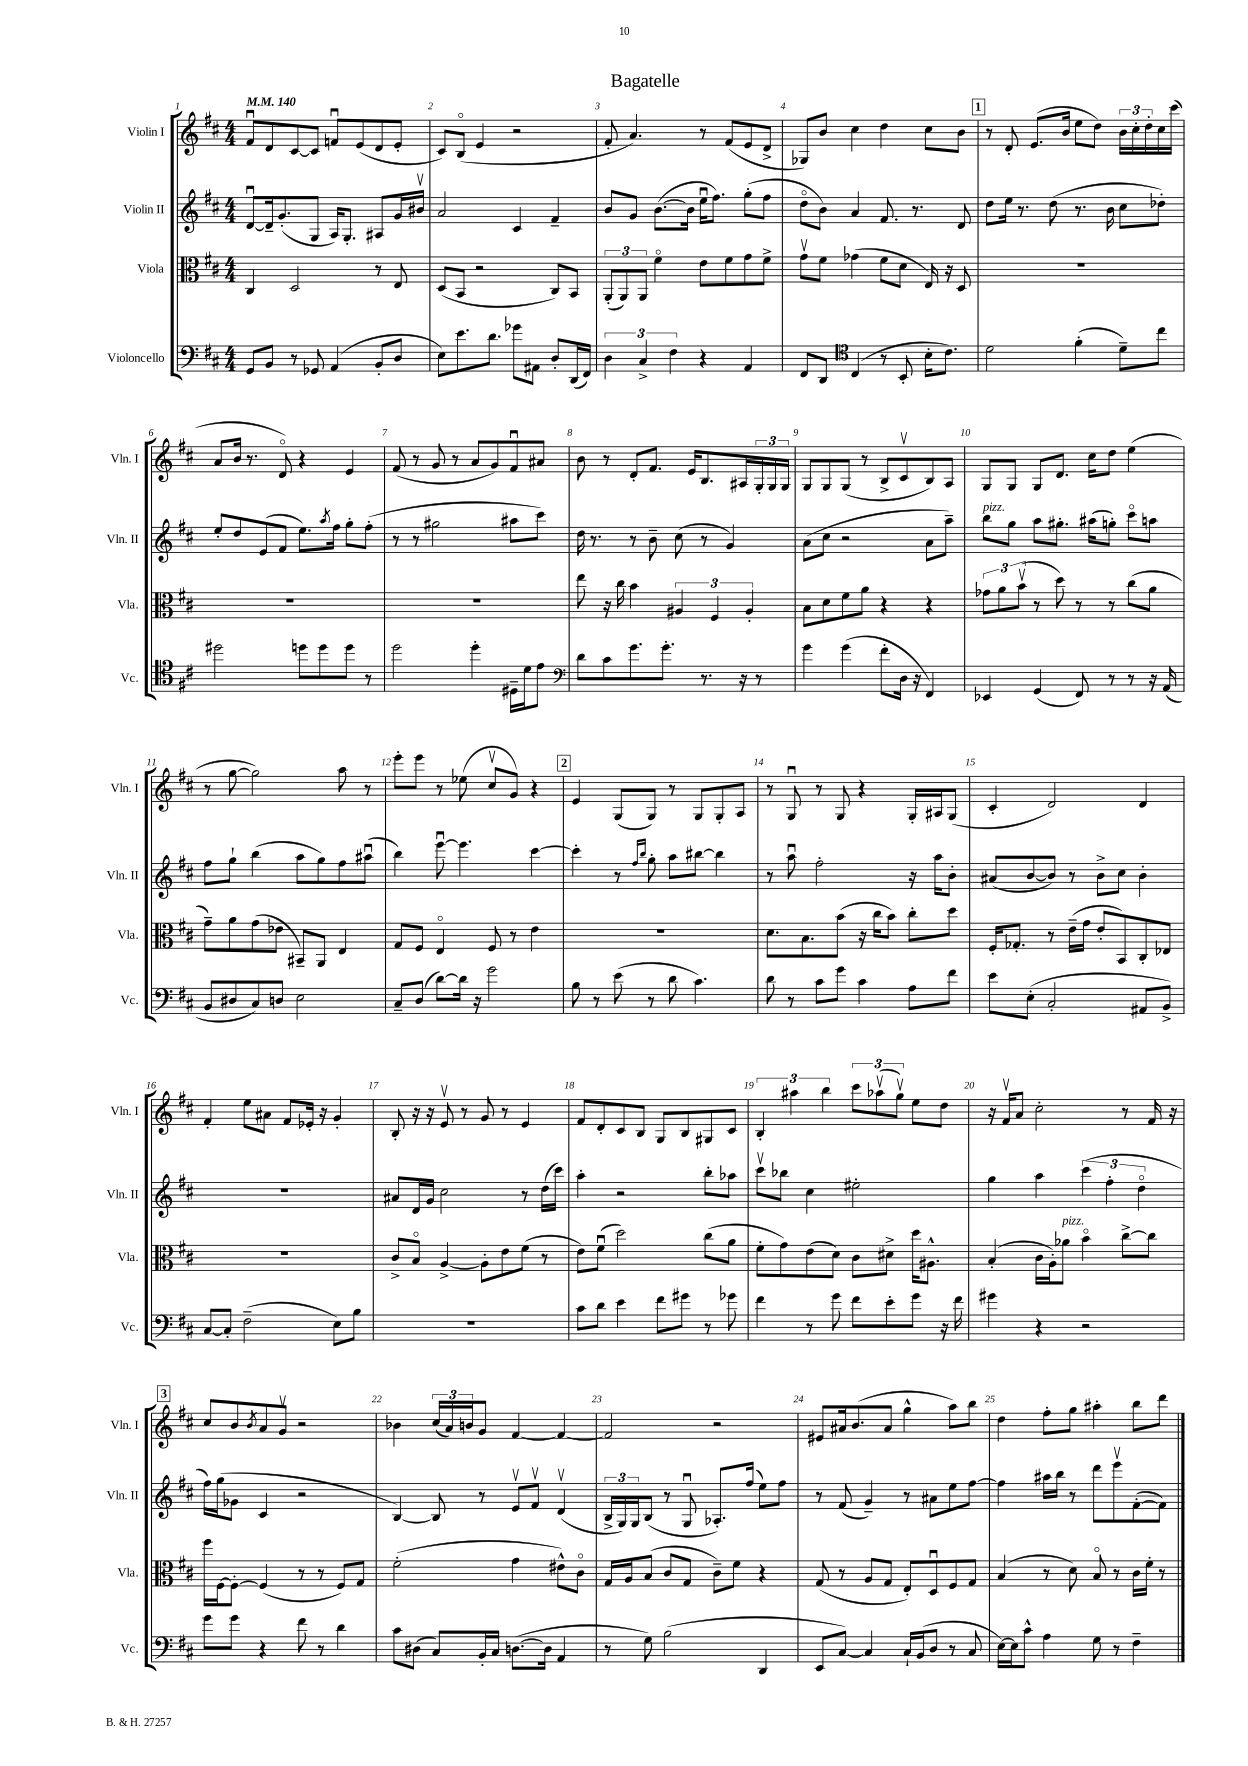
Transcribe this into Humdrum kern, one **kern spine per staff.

**kern	**kern	**kern	**kern
*staff4	*staff3	*staff2	*staff1
*clefF4	*clefC3	*clefG2	*clefG2
*k[f#c#]	*k[f#c#]	*k[f#c#]	*k[f#c#]
*M4/4	*M4/4	*M4/4	*M4/4
*MM140	*MM140	*MM140	*MM140
8GG/L	4C#/	[8du/L	8f#u/L
8BB/J	.	16d~/]k	8d/
.	.	(8.g'/	.
8r	2D/	.	[8c#/
8GG-/	.	8G/J	8c#/]J
(4AA/	.	16A/LK)	8fu/L
.	.	8.G'/J	.
.	.	.	(8e/
8BB'/L	8r	8A#/L	8d/
8D/J	8E/	16g/L	8e'/J
.	.	16b#v/JJ	.
=	=	=	=
8E\L)	(8D/L	2a/	8c#/L)
8.e\	8BB/J	.	(8Bo/J
.	2r	.	4e/
8.d\J	.	.	.
8g-\L	.	4c#/	2r
8AA#\J	.	.	.
8D'/L	8C#/L)	4f#~/	.
(16DD/L	8BB/J	.	.
16FF#/JJ)	.	.	.
=	=	=	=
6D\	(12AA'/L	8b/L	8f#'/
.	12AA/)	.	.
.	.	8g/J	4.a/)
6C#^/	12AA/J	.	.
.	4f#o\	([8.b\L	.
6F#\	.	.	.
.	.	16b\]Jk	.
4r	8e\L	16eeu\LK	8r
.	.	8.ff#\J)	.
.	8f#\	.	(8f#/L
4AA/	8g\	(8gg'\L	8e/
.	8f#^\J	8ff#\J	8d^/J
=	=	=	=
8FF#/L	8gv\L	8ddo\L	8G-/L)
8DD/J	8f#\J	8b\J)	8b/J
*clefC4	*	*	*
(4C#/	(4g-\	4a/	4cc#\
8r	8f#\L	8.f#/	4dd\
8BB'/	8d\J	.	.
.	.	8.r	.
16B'\LK	16E/)	.	8cc#\L
8.c#\J)	16r	.	.
.	8D/	8d/	8b\J
=	=	=	=
2d\	1r	8dd\L	8r
.	.	16ee\Jk	8d'/
.	.	8.r	.
.	.	.	(8.e/L
.	.	(8dd\	.
.	.	.	16b/Jk
(4f#'\	.	8.r	8ee\L
.	.	.	8dd\J)
.	.	16b\	.
8d~\L)	.	8cc#\L	24b\LL
.	.	.	24cc#'\
.	.	.	24dd'\
8cc#\J	.	8dd-'\J)	16cc#\
.	.	.	(16ccc#\JJ
=	=	=	=
2dd#\	1r	8ee'/L	8a/L
.	.	8dd/	16b/Jk
.	.	.	8.r
.	.	(8e/	.
.	.	8f#/J	8do/)
8dd\L	.	8.ee\L)	4r
8dd\	.	.	.
.	.	8qaa/	.
.	.	16ff#\Jk	.
8dd\J	.	8gg'\L	4e/
8r	.	(8ff#'\J	.
=	=	=	=
2dd\	1r	8r	(8f#/
.	.	8r	8r
.	.	2gg#\	8g/
.	.	.	8r
4dd'\	.	.	8a/L
.	.	.	8g/)
16D#~\LL	.	8aa#\L	8f#u/
16d\J	.	.	.
8e\J	.	8ccc#\J)	8a#/J
=	=	=	=
*clefF4	*	*	*
8d\L	8ee\	16dd\	8b\
.	.	8.r	.
8c#\	16r	.	8r
.	16cc#\	.	.
8.g\	4b\	8r	8d'/L
.	.	8b~\	8.f#/J
8.g'\J	.	.	.
.	6A#/	(8cc#\	.
.	.	.	16e/LK
8.r	.	8r	8.B/
.	6F#/	.	.
.	.	4g/)	.
16r	.	.	16A#/L
.	6A#'/	.	.
8r	.	.	24G'/
.	.	.	24G/
.	.	.	24G/JJ
=	=	=	=
4g\	8B\L	(8a\L	8G/L
.	8d\	8cc#\J	8G/
(4g\	8f#\	2r	(8G/J
.	8a\J	.	8r
8f#'\L	4r	.	8B^/L
16D\Jk	.	.	8c#v/
16r	.	.	.
4FF#/)	4r	8a\L	8B/)
.	.	8aa~\J)	8A/J
=	=	=	=
4EE-/	12g-\L	8bb\L	8G/L
.	12a\	.	.
.	.	8gg\J	8G/J
.	(12bv\J	.	.
(4GG/	8r	8aa\L	8G/L
.	8dd\)	8.gg#'\J	8.d/J
8FF#/)	8r	.	.
.	.	(16aa#\LK	16cc#\LK
8r	8r	8gg'\J)	8dd\J
8r	(8cc#\L	8ccc#o\L	(4ee\
16r	8a\J	8aa\J	.
(16AA/	.	.	.
=	=	=	=
8BB/L	8g~\L)	8ff#\L	8r
8D#/	8a\	8gg`\J	[8gg\
8C#/)	(8g\	(4bb\	2gg\])
8D/J	8e-\J	.	.
2E\	8BB#~/L)	8aa\L	.
.	8AA/J	8gg\)	.
.	4E/	8ff#\	8aa\
.	.	(8aa#u\J	8r
=	=	=	=
8C#~/L	8G/L	4bb\)	8eee'\L
(8D/J	8F#/J	.	8eee\J
[8d\L)	4Eo/	[8eeeu\	8r
16d\]Jk	.	4.eee\]	(8ee-\
16r	.	.	.
2g\	8F#/	.	8cc#v/L
.	8r	.	8g/J)
.	4e\	[4ccc#\	4r
=	=	=	=
8B\	1r	4ccc#'\]	4e/
8r	.	.	.
(8e\	.	8r	(8G/L
.	.	16qqff#/LL	.
.	.	16qqbb/JJ	.
8r	.	8gg'\	8G/J)
8d\	.	8aa\L	8r
4.c#\)	.	[8bb#\J	8G/L
.	.	4bb#\]	8G'/
.	.	.	8A/J
=	=	=	=
8d\	8.d\L	8r	8r
8r	.	8aau\	8Gu/
.	8.B\	.	.
8c#\L	.	2ff#'\	8r
8g\J	(8b\J	.	8G/
4c#\	16r	.	4r
.	16cc#\LK	.	.
.	8b\J)	.	.
8A\L	8cc#'\L	16r	16G'/LL
.	.	16aa\LK	16A#/J
8f#\J	8dd\J	8b'\J	(8G/J
=	=	=	=
8e\L	16F#'/LK	(8a#/L	4c#'/
.	8.G-'/J	.	.
(8E'\J	.	[8b/	.
2C#'/	8r	8b/]J)	2d/)
.	(16e~\LL	8r	.
.	16g\JJ	.	.
.	8e'/L	8b^\L	.
.	8BB/)	8cc#\J	.
8AA#/L	8C#'/	4b'\	4d/
8BB^/J)	8E-/J	.	.
=	=	=	=
[8C#/L	1r	1r	4f#'/
8C#'/]J	.	.	.
(2F#~\	.	.	8ee\L
.	.	.	8a#\J
.	.	.	8f#/L
.	.	.	16e-'/Jk
.	.	.	16r
8E\L)	.	.	4g'/
8B\J	.	.	.
=	=	=	=
1r	8c#^/L	8a#/L	8B'/
.	8Bo/J	16d/L	16r
.	.	16g/JJ	16r
.	[4A^/	2cc#\	8ev/
.	.	.	8r
.	8A'\]L	.	8g/
.	8e\	.	8r
.	(8f#\J	8r	4e/
.	8r	(16dd\LL	.
.	.	16ccc#\JJ)	.
=	=	=	=
8c#\L	8e\L)	4aa'\	8f#/L
8d\J	(8f#u\J	.	8d'/
4e\	2dd\)	2r	8c#/
.	.	.	8B/J
8f#\L	.	.	8G/L
8g#\J	.	.	8B/
8r	(8cc#\L	8bb'\L	8G#/
8g-\	8a\J	8aa-\J	8c#/J
=	=	=	=
4f#\	8f#'\L	8ccc#v\L	6B'/
.	8g\)	8bb-\J	.
.	.	.	6aa#\
8r	(8e\	4cc#\	.
.	.	.	6bb\
8g\	8d\J)	.	.
8f#\L	8c#\L	2ee#'\	12ccc#\L
.	.	.	(12aa-v\
8e'\	8d#^\J	.	.
.	.	.	12ggv\J)
8g\J	16dd\LK	.	8ee\L
.	8.A#^^\J	.	.
16r	.	.	8dd\J
16f#\	.	.	.
=	=	=	=
4g#\	(4B'/	4gg\	16r
.	.	.	16f#v/LK
.	.	.	8a/J
4r	16c#\LL	4aa\	2cc#'\
.	16A'\J)	.	.
.	8a-\J	.	.
2r	4bo\	(6ccc#\	.
.	.	6ff#'\	.
.	[8cc#^\L	.	8r
.	.	6ddo\	.
.	8cc#\]J	.	16f#/
.	.	.	16r
=	=	=	=
8g\L	16ff#\LL	16ff#\LL)	8cc#/L
.	[16F#\J	(16gg\J	.
8g\J	8F#'\_J	8g-\J	8b/
.	.	.	8qb/
4r	(4F#/]	4c#/	8a/
.	.	.	8gv/J
8f#\	8r	2r	2r
8r	8r	.	.
4d\	8F#/L)	.	.
.	8G/J	.	.
=	=	=	=
8c#\L	(2f#'\	[4B/)	4b-\
(8D#\J	.	.	.
8C#/L)	.	8B/]	(24cc#/LL
.	.	.	24a/)
.	.	.	24b/J
16BB'/L	.	8r	8g/J
16C#/JJ	.	.	.
([8.D\L	4g\	8ev/L	[4f#/
.	.	8f#v/J	.
16D\]Jk	.	.	.
4AA/	8e#^^\L)	(4dv/	4f#/_
.	8c#o\J	.	.
=	=	=	=
8r	16G/LL	24B^/LL	2f#/]
.	.	24G/)	.
.	16A/J	.	.
.	.	24G/J	.
8G\)	(8B/J	(8B/J	.
(2B\	8c#/L	8r	.
.	8G/J	8Gu/	.
.	8c#~\L)	8.A-'/L)	2r
.	8f#\J	.	.
.	.	(16ff#/Jk	.
4DD/	4r	8ee\L)	.
.	.	8ff#\J	.
=	=	=	=
8EE/L	(8G/	8r	8e#/L
[8C#/J)	8r	(8f#/	16a#/k
.	.	.	(8.b/
4C#/]	8A/L	4g~/)	.
.	8G/J	.	8a#/J
16C#`/LL	8E'/L)	8r	4gg^^\
(16BB/J	.	.	.
8D/J	8Du/	8a#\L	.
8r	8F#/	8ee\	8aa\L)
8C#/	8G/J	[8ff#\J	8bb\J
=	=	=	=
[16E\LL)	(4B/	4ff#\]	4dd\
16E\]J	.	.	.
8c#^^\J	.	.	.
4A\	8r	16aa#\LL	8ff#'\L
.	.	16bb\JJ	.
.	8d\)	8r	8gg\J
8G\	8Bo/	8ddd\L	4aa#'\
8r	8r	8eeev\	.
4F#~\	16c#\LL	([8f#'\	8bb\L
.	16f#'\JJ	.	.
.	8r	8f#\]J)	8ddd\J
==	==	==	==
*-	*-	*-	*-
